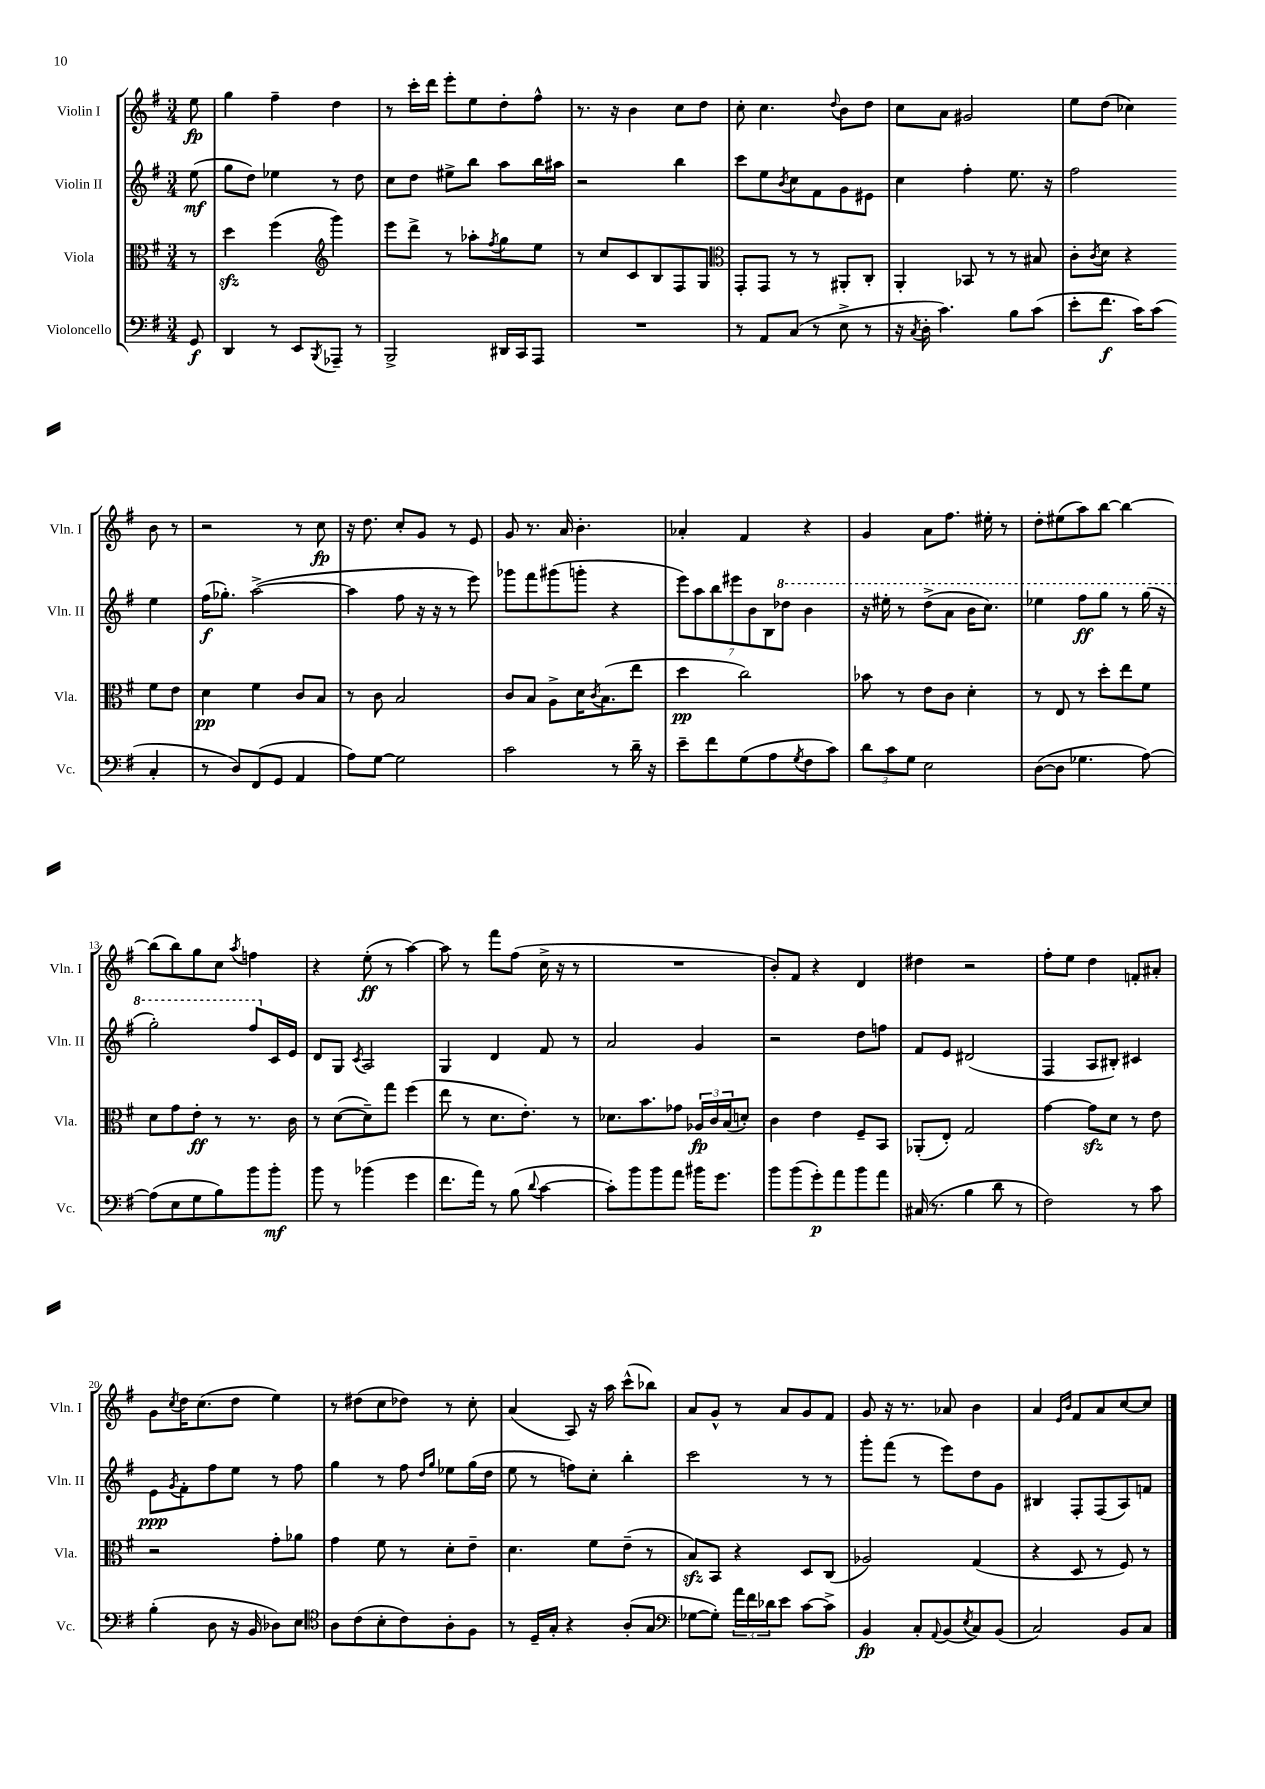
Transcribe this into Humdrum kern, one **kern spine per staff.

**kern	**kern	**kern	**kern
*staff4	*staff3	*staff2	*staff1
*clefF4	*clefC3	*clefG2	*clefG2
*k[f#]	*k[f#]	*k[f#]	*k[f#]
*M3/4	*M3/4	*M3/4	*M3/4
8GG	8r	(8ee	8ee
=	=	=	=
4DD	4dd	8gg	4gg
.	.	8dd)	.
8r	(4ff#	4ee-	4ff#~
8EE	.	.	.
*	*clefG2	*	*
8qBBB	.	.	.
8AAA-~	4ggg)	8r	4dd
8r	.	8dd	.
=	=	=	=
2BBB^	8eee	8cc	8r
.	8ddd^	8dd	16ccc'
.	.	.	16ddd
.	8r	8ee#^	8eee'
.	8aa-'	8bb	8ee
.	8qff#	.	.
16DD#	8gg	8aa	8dd'
16CC	.	.	.
8AAA	8ee	16bb	8ff#^^
.	.	16aa#	.
=	=	=	=
2.r	8r	2r	8.r
.	8cc	.	.
.	.	.	16r
.	8c	.	4b
.	8B	.	.
.	8F#	4bb	8cc
.	8G	.	8dd
=	=	=	=
*	*clefC3	*	*
8r	8GG'	8ccc	8cc'
8AA	8GG	8ee	4.cc
.	.	8qb	.
(8C	8r	8cc	.
8r	8r	8f#	.
.	.	.	8qqdd
8E^	8AA#'	8g	8b
8r	8C'	8e#	8dd
=	=	=	=
16r	4AA'	4cc	8cc
8qC	.	.	.
16D'	.	.	.
4.c)	.	.	8a
.	8BB-	4ff#'	2g#
.	8r	.	.
8B	8r	8.ee	.
(8c	8B#	.	.
.	.	16r	.
=	=	=	=
8e'	8c'	2ff#	8ee
.	8qc	.	.
8.f#	8d	.	(8dd
.	4r	.	4cc-)
16c)	.	.	.
(8c	.	.	.
4C'	8f#	4ee	8b
.	8e	.	8r
=	=	=	=
8r	4d	(16ff#	2r
.	.	8.gg-')	.
8D)	.	.	.
(8FF#	4f#	([2aa^	.
8GG	.	.	.
4AA	8c	.	8r
.	8B	.	8cc
=	=	=	=
8A)	8r	4aa]	16r
.	.	.	8.dd
[8G	8c	.	.
2G]	2B	8ff#	8cc'
.	.	16r	8g
.	.	16r	.
.	.	8r	8r
.	.	8eee)	8e
=	=	=	=
2c	8c	8ggg-	8g
.	8B	8fff#	8.r
.	8A^	(8ggg#	.
.	.	.	16a
.	16d	8ggg'	4.b'
.	8qc	.	.
.	(8.B	.	.
8r	.	4r	.
16d~	8ee	.	.
16r	.	.	.
=	=	=	=
8e~	4dd	14eee)	4a-'
.	.	14aa	.
8f#	.	.	.
.	.	14bb	.
.	.	14eee#	.
(8G	2cc)	.	4f#
.	.	14b	.
.	.	14B	.
8A	.	.	.
.	.	14ddd-	.
8qG	.	.	.
8F#	.	4bb	4r
8c)	.	.	.
=	=	=	=
12d	8b-	16r	4g
.	.	16eee#'	.
12c	.	.	.
.	8r	8r	.
12G	.	.	.
2E	8e	(8ddd^	8a
.	8c	8aa	8.ff#
.	4d'	16bb	.
.	.	8.ccc)	16ee#'
.	.	.	8r
=	=	=	=
([8D	8r	4eee-	8dd'
8D]	8E	.	(8ee#
4.G-	8r	8fff#	8aa)
.	8dd'	8ggg	[8bb
.	8ee	8r	4bb_
[8A)	8f#	(16ggg	.
.	.	16r	.
=	=	=	=
(8A]	8d	2ggg')	(8bb]
8E	8g	.	8bb)
8G	8e'	.	8gg
8B)	8r	.	8cc
.	.	.	8qaa
8b	8.r	8fff#	4ff
8b'	.	16c	.
.	16c	16e	.
=	=	=	=
8b	8r	8d	4r
8r	([8d	8G	.
.	.	8qc	.
(4b-	8d~])	2A	(8ee'
.	8gg	.	8r
4g	(4ff#	.	[4aa)
=	=	=	=
8.f#	8ee	4G	8aa]
.	8r	.	8r
16a)	.	.	.
8r	8.d	4d	8fff#
(8B	.	.	(8ff#
.	8.e')	.	.
8qqd	.	.	.
[4c	.	8f#	16cc^
.	.	.	16r
.	8r	8r	8r
=	=	=	=
8c'])	8.d-	2a	2.r
8b	.	.	.
.	8.b	.	.
8b	.	.	.
8a	8g-	.	.
16b#	24A-	4g	.
.	24c	.	.
8.g	.	.	.
.	(24B	.	.
.	8d')	.	.
=	=	=	=
8b	4c	2r	8b')
(8b	.	.	8f#
8g')	4e	.	4r
8a	.	.	.
8b	8F#~	8dd	4d
8a	8BB	8ff	.
=	=	=	=
(16C#	(8AA-'	8f#	4dd#
8.r	.	.	.
.	8E')	8e	.
4B	2G	(2d#	2r
8d	.	.	.
8r	.	.	.
=	=	=	=
2F#)	[4g	4F#	8ff#'
.	.	.	8ee
.	8g]	8A	4dd
.	8d	8B#')	.
8r	8r	4c#	8f'
8c	8e	.	8a#'
=	=	=	=
(4B'	2r	8e	8g
.	.	8qg	8qcc
.	.	8f#'	16dd
.	.	.	(8.cc
8D	.	8ff#	.
16r	.	8ee	8dd
16BB	.	.	.
8D-)	8g'	8r	4ee)
8E	8a-	8ff#	.
=	=	=	=
*clefC4	*	*	*
8A	4g	4gg	8r
(8c	.	.	(8dd#
8B'	8f#	8r	8cc
8c)	8r	8ff#	8dd-)
.	.	16qqdd	.
.	.	16qqgg	.
8A'	8d'	8ee-	8r
8F#	8e~	(16gg	8cc'
.	.	16dd	.
=	=	=	=
8r	4.d	8ee	(4a
16D~	.	8r	.
16G'	.	.	.
4r	.	8ff)	8A)
.	8f#	8cc'	16r
.	.	.	16aa
(8A'	(8e~	4bb'	(8ccc^^
8G	8r	.	8bb-)
=	=	=	=
*clefF4	*	*	*
[8G-	8B)	2ccc	8a
8G-'])	8BB	.	8g^^
24a	4r	.	8r
24f#	.	.	.
24d-	.	.	.
8e	.	.	8a
[8c	8D	8r	8g
8c^]	(8C	8r	8f#
=	=	=	=
4BB	2A-)	8ggg'	8g
.	.	(8fff#	16r
.	.	.	8.r
8C'	.	8r	.
8qqAA	.	.	.
(8BB	.	8eee)	8a-
8qE	.	.	.
8C)	(4G	8dd	4b
(8BB	.	8g	.
=	=	=	=
2C)	4r	4B#	4a
.	.	.	16qqe
.	.	.	16qqb
.	8D	8F#'	8f#
.	8r	(8F#	8a
8BB	8F#)	8A)	[8cc
8C	8r	8f	8cc]
==	==	==	==
*-	*-	*-	*-
